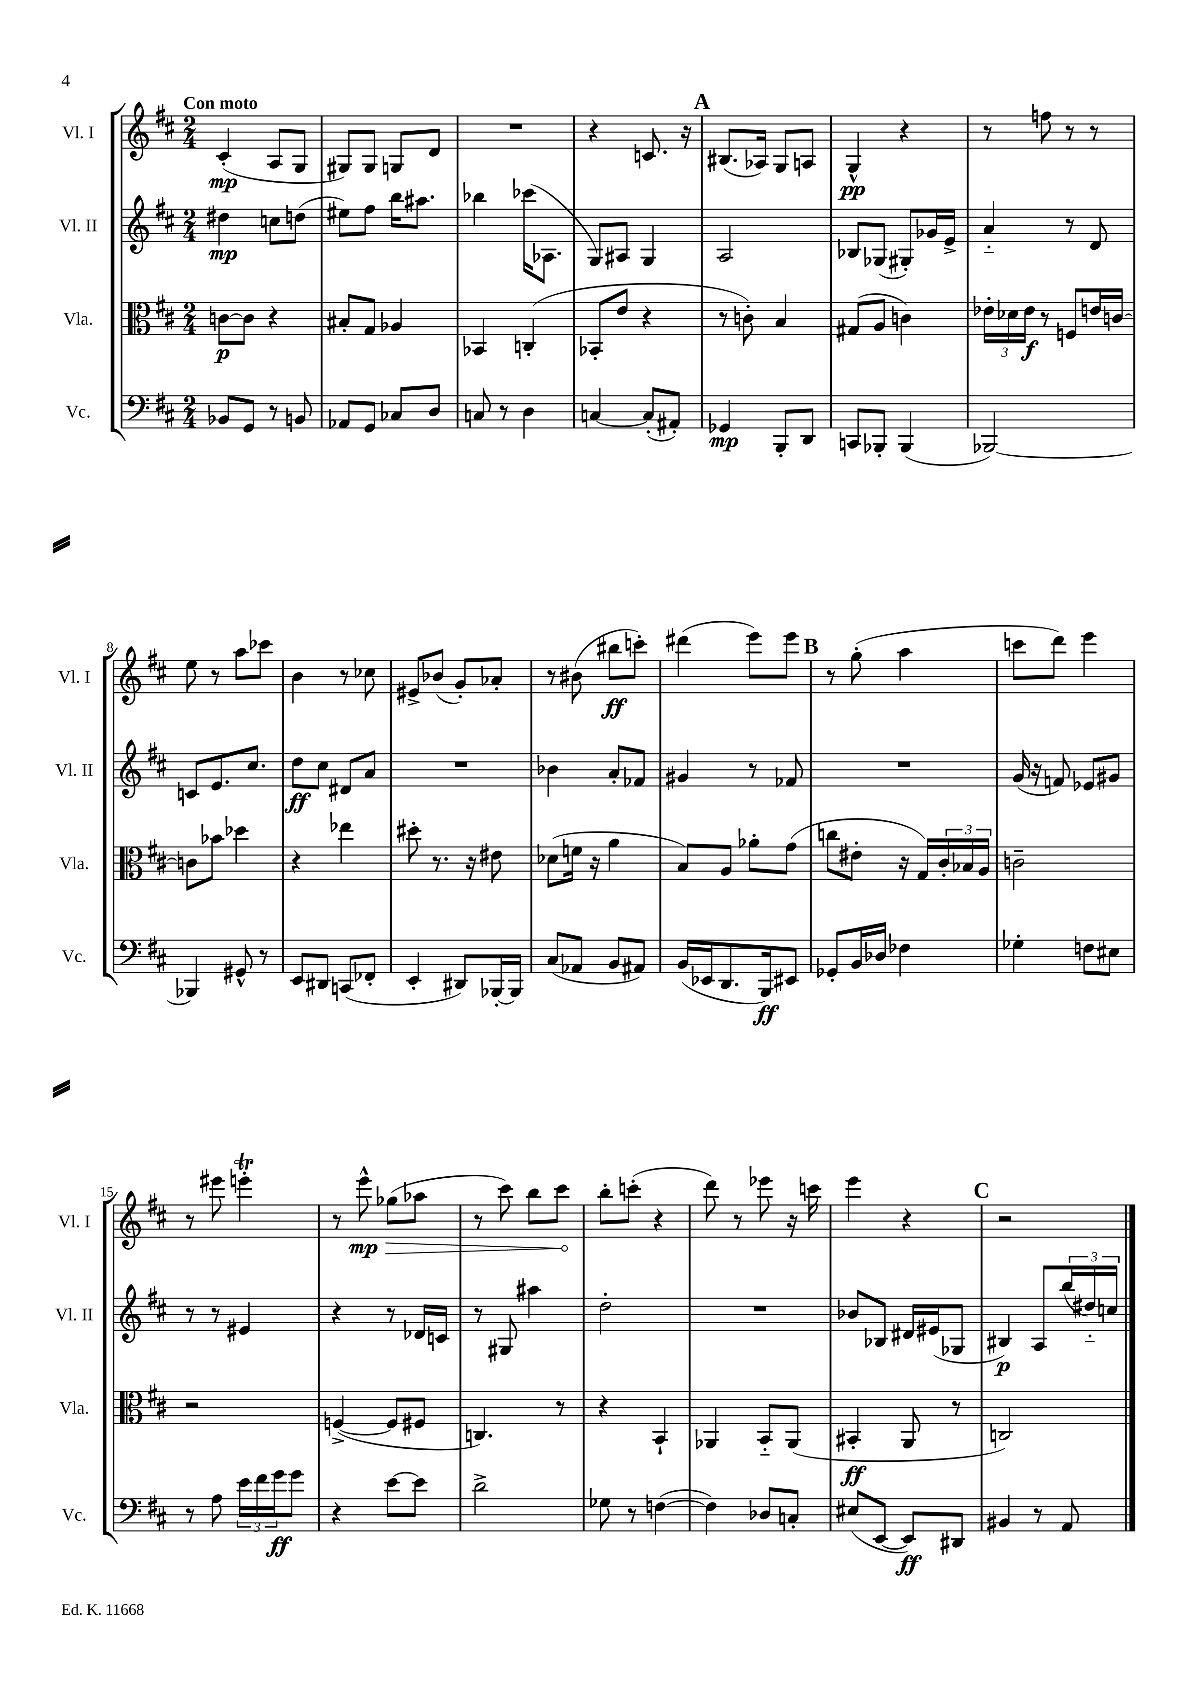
<<
\new StaffGroup <<
\new Staff = "s0" \with { instrumentName = "Vl. I" shortInstrumentName = "Vl. I" } {
    \clef treble \key d \major \numericTimeSignature \time 2/4 \tempo "Con moto"
    cis'4-.\mp( a8 g8 |
    gis8) gis8 g8 d'8 |
    R2 |
    r4 c'8. r16 |
    \mark \markup { \bold "A" } bis8.( aes16) g8 a8 |
    g4-^\pp r4 |
    r8 f''8 r8 r8 |
    e''8 r8 a''8 ces'''8 |
    b'4 r8 ces''8 |
    eis'8-> bes'8( g'8-.) aes'8-. |
    r8 bis'8( bis''8\ff c'''8-.) |
    dis'''4( e'''8) e'''8 |
    \mark \markup { \bold "B" } r8 g''8-.( a''4 |
    c'''8 d'''8) e'''4 |
    r8 eis'''8 e'''4-.\trill |
    r8 \once \override Hairpin.circled-tip = ##t e'''8-^\mp\> ges''8( aes''8 |
    r8 cis'''8) b''8 cis'''8\! |
    b''8-. c'''8-.( r4 |
    d'''8) r8 ees'''8 r16 c'''16 |
    e'''4 r4 |
    \mark \markup { \bold "C" } r2 \bar "|." |
}
\new Staff = "s1" \with { instrumentName = "Vl. II" shortInstrumentName = "Vl. II" } {
    \clef treble \key d \major \numericTimeSignature \time 2/4
    dis''4\mp c''8 d''8( |
    eis''8) fis''8 b''16 ais''8. |
    bes''4 ces'''16( aes8. |
    g8) ais8 g4 |
    \mark \markup { \bold "A" } a2 |
    bes8 ges8( gis8-.) ges'16 e'16-> |
    a'4-_ r8 d'8 |
    c'8 e'8. cis''8. |
    d''8\ff cis''8 dis'8 a'8 |
    R2 |
    bes'4 a'8-. fes'8 |
    gis'4 r8 fes'8 |
    \mark \markup { \bold "B" } R2 |
    g'16( r16 f'8) ees'8 gis'8 |
    r8 r8 eis'4 |
    r4 r8 des'16 c'16 |
    r8 gis8 ais''4 |
    d''2-. |
    R2 |
    bes'8 bes8 dis'16 eis'16( ges8 |
    \mark \markup { \bold "C" } bis4\p) a8 \tuplet 3/2 { b''16( dis''16-_) c''16 } \bar "|." |
}
\new Staff = "s2" \with { instrumentName = "Vla." shortInstrumentName = "Vla." } {
    \clef alto \key d \major \numericTimeSignature \time 2/4
    c'8~\p c'8 r4 |
    bis8-. g8 aes4 |
    bes,4 c4-.( |
    bes,8-. e'8 r4 |
    \mark \markup { \bold "A" } r8 c'8-.) b4 |
    gis8( a8 c'4) |
    \tuplet 3/2 { ees'16-. des'16 ees'16\f } r8 f8 e'16 c'16~ |
    c'8 bes'8 des''4 |
    r4 ees''4 |
    dis''8-. r8. r16 eis'8 |
    des'8( f'16 r16 a'4 |
    b8) a8 aes'8-. g'8( |
    \mark \markup { \bold "B" } c''8 eis'8-. r16 g16) \tuplet 3/2 { cis'16-. bes16 a16 } |
    c'2-- |
    r2 |
    f4~->( f8 fis8 |
    c4.) r8 |
    r4 b,4-! |
    aes,4 b,8-_ aes,8( |
    bis,4-.\ff a,8 r8 |
    \mark \markup { \bold "C" } c2) \bar "|." |
}
\new Staff = "s3" \with { instrumentName = "Vc." shortInstrumentName = "Vc." } {
    \clef bass \key d \major \numericTimeSignature \time 2/4
    bes,8 g,8 r8 b,8 |
    aes,8 g,8 ces8 d8 |
    c8 r8 d4 |
    c4~ c8-.( ais,8-.) |
    \mark \markup { \bold "A" } ges,4\mp b,,8-. d,8 |
    c,8 bes,,8-. bes,,4( |
    bes,,2~) |
    bes,,4 gis,8-^ r8 |
    e,8 dis,8 c,8( fes,8-. |
    e,4-. dis,8) bes,,16~-. bes,,16 |
    cis8( aes,8 b,8 ais,8) |
    b,16( ees,16 d,8. b,,16\ff) eis,8 |
    \mark \markup { \bold "B" } ges,8-. b,16 des16 fes4 |
    ges4-. f8 eis8 |
    r8 a8 \tuplet 3/2 { e'16 fis'16 g'16\ff } g'8 |
    r4 e'8~ e'8 |
    d'2-> |
    ges8 r8 f4~( |
    f4) des8 c8-. |
    eis8( e,8~ e,8\ff) dis,8 |
    \mark \markup { \bold "C" } bis,4 r8 a,8 \bar "|." |
}
>>
>>
